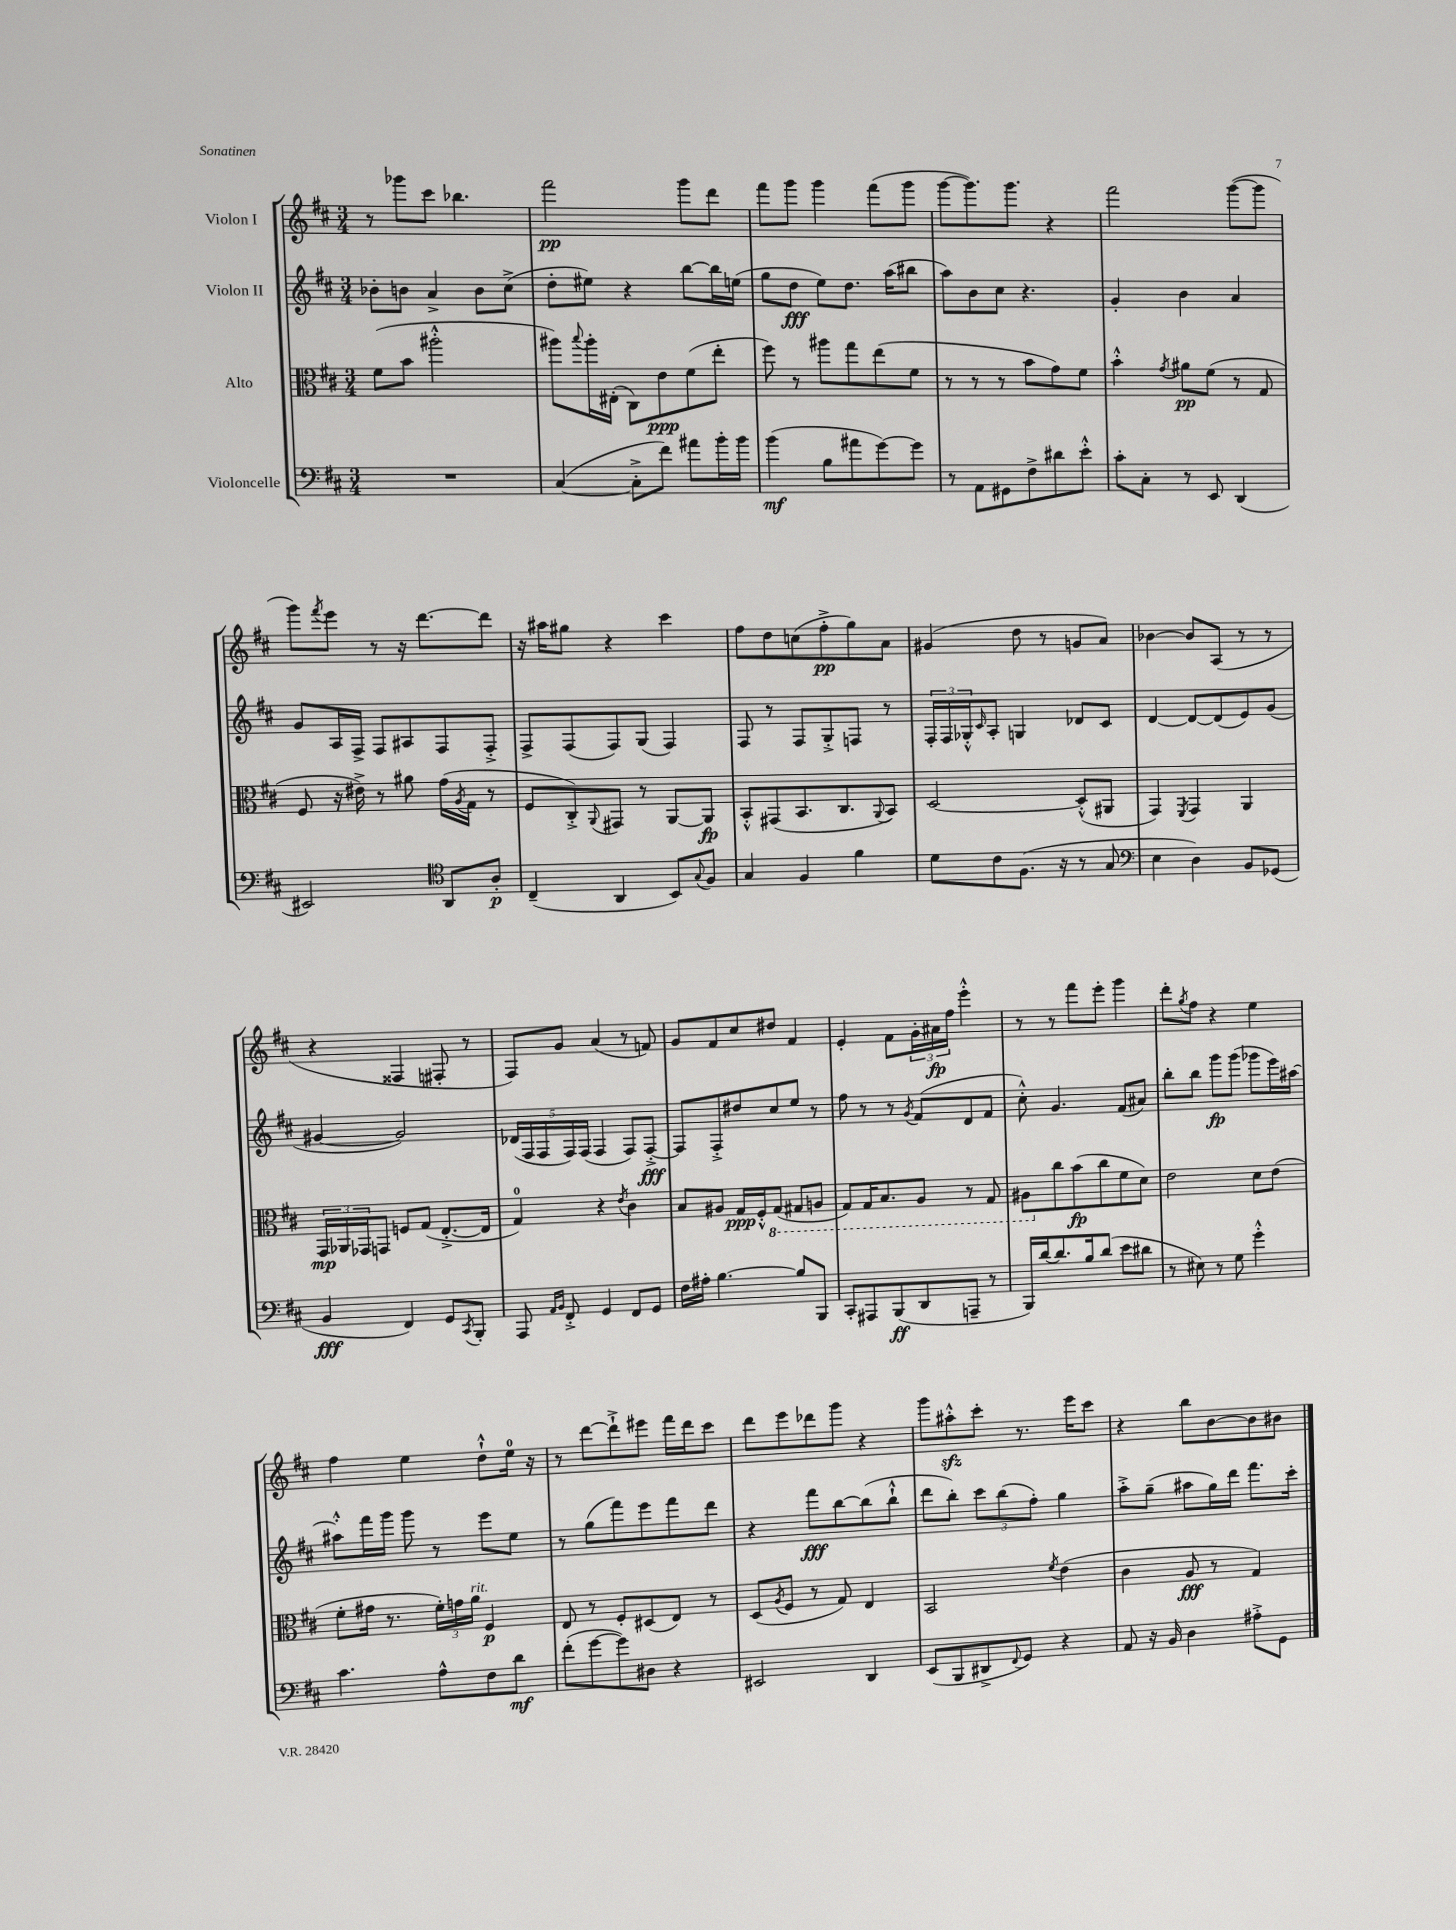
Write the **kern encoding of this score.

**kern	**dynam	**kern	**dynam	**kern	**dynam	**kern	**dynam
*part4	*part4	*part3	*part3	*part2	*part2	*part1	*part1
*staff4	*staff4	*staff3	*staff3	*staff2	*staff2	*staff1	*staff1
*I"Violoncelle	*	*I"Alto	*	*I"Violon II	*	*I"Violon I	*
*clefF4	*	*clefC3	*	*clefG2	*	*clefG2	*
*k[f#c#]	*	*k[f#c#]	*	*k[f#c#]	*	*k[f#c#]	*
*M3/4	*	*M3/4	*	*M3/4	*	*M3/4	*
=79	=79	=79	=79	=79	=79	=79	=79
2.r	.	(8f#\L	.	8b-X'\L	.	8r	.
.	.	8b\J	.	8bn\J	.	8ggg-X\L	.
.	.	2aa#X'^^\	.	4a^/	.	8ccc#\J	.
.	.	.	.	.	.	4.bb-X\	.
.	.	.	.	8b\L	.	.	.
.	.	.	.	(8cc#^\J	.	.	.
=80	=80	=80	=80	=80	=80	=80	=80
([4C#/	.	8aa#X\L)	.	8dd'\L	.	2fff#\	pp
.	.	8qqbb/	.	.	.	.	.
.	.	16aa#'\L	.	8ee#X\J)	.	.	.
.	.	(16E#X'\JJ	.	.	.	.	.
8C#'^\L]	.	8C#\L)	.	4r	.	.	.
8f#\J)	.	8e\	ppp	.	.	.	.
8a#X\L	.	(8f#\	.	[8bb\L	.	8ggg\L	.
16b'\L	.	8ee'\J	.	16bb\L]	.	8ddd\J	.
16b\JJ	.	.	.	(16een\JJ	.	.	.
=81	=81	=81	=81	=81	=81	=81	=81
(4b\	mf	8ff#\)	.	8gg\L	.	8fff#\L	.
.	.	8r	.	8dd\J	fff	8ggg\J	.
8B\L	.	8aa#X\L	.	8ee\L)	.	4ggg\	.
8a#X\	.	8gg\	.	8.dd\J	.	.	.
[8g\)	.	(8ee\	.	.	.	(8fff#\L	.
.	.	.	.	(16aa\KL	.	.	.
8g\J]	.	8f#\J	.	8bb#X\J	.	8ggg\J	.
=82	=82	=82	=82	=82	=82	=82	=82
8r	.	8r	.	8aa\L)	.	[8ggg\L	.
8AA\L	.	8r	.	8b\	.	8.ggg\])	.
8GG#X\	.	8r	.	8cc#\J	.	.	.
.	.	.	.	.	.	8.ggg\J	.
8F#^\	.	8b\L	.	4.r	.	.	.
8d#X\	.	8g\)	.	.	.	4r	.
8e'^^\J	.	8f#\J	.	.	.	.	.
=83	=83	=83	=83	=83	=83	=83	=83
8c#'\L	.	4b'^^\	.	4g'/	.	2fff#\	.
8C#'\J	.	.	.	.	.	.	.
.	.	8qg/	.	.	.	.	.
8r	.	8a#X\L	pp	4b\	.	.	.
8EE/	.	(8f#\J	.	.	.	.	.
(4DD/	.	8r	.	4a/	.	([8ggg\L	.
.	.	8G/	.	.	.	8ggg\J]	.
!!LO:LB:g=z
=84	=84	=84	=84	=84	=84	=84	=84
2EE#X/)	.	8F#/	.	8g/L	.	8ggg\L)	.
.	.	.	.	.	.	8qfff#/	.
.	.	16r	.	16A/L	.	8eee\J	.
.	.	16e#X^\)	.	16F#^/JJ	.	.	.
.	.	8r	.	8F#/L	.	8r	.
.	.	8a#X\	.	8A#X/	.	16r	.
.	.	.	.	.	.	[8.ddd\L	.
*clefC4	*	*	*	*	*	*	*
8AA/L	.	(16g\LL	.	8F#/	.	.	.
.	.	8qA/	.	.	.	.	.
.	.	16G\JJ	.	.	.	.	.
8A'/J	p	8r	.	8F#'^/J	.	8ddd\J]	.
=85	=85	=85	=85	=85	=85	=85	=85
(4C#~/	.	8F#/L	.	8F#^/L	.	16r	.
.	.	.	.	.	.	16aa#X\KL	.
.	.	8C#'^/)	.	(8F#/	.	8gg#X\J	.
.	.	8qqAA/	.	.	.	.	.
4AA/	.	8GG#X/J	.	8F#/)	.	4r	.
.	.	8r	.	(8G/J	.	.	.
8BB/L)	.	[8AA/L	.	4F#/)	.	4ccc#\	.
8qqG/	.	.	.	.	.	.	.
8F#/J	.	8AA/J]	fp	.	.	.	.
=86	=86	=86	=86	=86	=86	=86	=86
4G/	.	8BB'^^/L	.	8F#/	.	8ff#\L	.
.	.	(8GG#X/	.	8r	.	8dd\	.
4F#/	.	8.BB/	.	8F#/L	.	(8ccn\	.
.	.	.	.	8G'^/	.	8ff#'^\	pp
.	.	8.C#/	.	.	.	.	.
4f#\	.	.	.	8Fn/J	.	8gg\)	.
.	.	8qqAA/	.	.	.	.	.
.	.	8BB/J)	.	8r	.	8a\J	.
=87	=87	=87	=87	=87	=87	=87	=87
8d\L	.	[2D/	.	24F#'/LL	.	(4g#X/	.
.	.	.	.	24F#/	.	.	.
.	.	.	.	24G-X'^^/J	.	.	.
.	.	.	.	16qqc#/	.	.	.
8c#\	.	.	.	8A'/J	.	.	.
(8.F#\J	.	.	.	4Gn/	.	8dd\	.
.	.	.	.	.	.	8r	.
16r	.	.	.	.	.	.	.
8r	.	(8D'^^/L]	.	8d-X/L	.	8gn/L	.
8G/	.	8AA#X/J	.	8c#/J	.	8a/J)	.
=88	=88	=88	=88	=88	=88	=88	=88
*clefF4	*	*	*	*	*	*	*
4E\	.	4GG/)	.	[4d/	.	[4b-X\	.
.	.	8qFF#/	.	.	.	.	.
4D\)	.	4GG/	.	8d/L_	.	8b-/L]	.
.	.	.	.	(8d/]	.	(8A/J	.
8BB/L	.	4AA/	.	8e/)	.	8r	.
(8GG-X/J	.	.	.	(8g/J	.	8r	.
!!LO:LB:g=z
=89	=89	=89	=89	=89	=89	=89	=89
4BB/	fff	24GG/LL	mp	[4g#X/	.	4r	.
.	.	24AA-X/	.	.	.	.	.
.	.	24GG-X/J	.	.	.	.	.
.	.	8GGn/J	.	.	.	.	.
4FF#/)	.	8Fn/L	.	2g#/])	.	4F##X/	.
.	.	(8G/J	.	.	.	.	.
8GG/L	.	[8.E'^/L	.	.	.	8F#X'/	.
8qCC#/	.	.	.	.	.	.	.
8BBB'/J	.	.	.	.	.	8r	.
.	.	16E/Jk]	.	.	.	.	.
=90	=90	=90	=90	=90	=90	=90	=90
8AAA/	.	4G/)	.	(20d-X/LL	.	8F#/L)	.
.	.	.	.	20F#/	.	.	.
.	.	.	.	20F#/	.	.	.
16qqAA/LL	.	.	.	.	.	.	.
16qqBB/JJ	.	.	.	.	.	.	.
8FF#'^/	.	.	.	.	.	8g/J	.
.	.	.	.	20F#/)	.	.	.
.	.	.	.	(20F#/JJ	.	.	.
4GG/	.	4r	.	4F#/	.	(4a/	.
.	.	8qe/	.	.	.	.	.
8FF#/L	.	4c#\	.	8F#/L)	.	8r	.
8GG/J	.	.	.	[8F#'^/J	fff	8fn/)	.
=91	=91	=91	=91	=91	=91	=91	=91
16F#\LL	.	8B/L	.	8F#/L]	.	8g/L	.
16A#X'\JJ	.	.	.	.	.	.	.
[4.B\	.	8A#X/J	.	8F#'^/	.	8f#/	.
.	.	16G/LL	ppp	8dd#X/	.	8cc#/	.
.	.	16F#'^^/J	.	.	.	.	.
*	*	*8ba	*	*	*	*	*
.	.	(8GG/J	.	8cc#/	.	8dd#X/J	.
8B/L]	.	8GG#X/L	.	8ee/J	.	4f#/	.
8BBB/J	.	8AAn/J	.	8r	.	.	.
=92	=92	=92	=92	=92	=92	=92	=92
8CC#'/L	.	8GG/L)	.	8ff#\	.	4e'/	.
8AAA#X/	.	16GG/K	.	8r	.	.	.
.	.	8.BB/	.	.	.	.	.
(8BBB/	ff	.	.	8r	.	8f#\L	.
.	.	.	.	8qg/	.	.	.
8DD/	.	8AA/J	.	(8f#/L	.	24g'\L	.
.	.	.	.	.	.	24a#X\	fp
.	.	.	.	.	.	24ff#\JJ	.
8AAAn~/J	.	8r	.	8d/	.	4eee'^^\	.
8r	.	8GG/	.	8f#/J	.	.	.
=93	=93	=93	=93	=93	=93	=93	=93
16BBB/LL)	.	8AA#X\L	.	8cc#'^^\)	.	8r	.
[16d/J	.	.	.	.	.	.	.
*	*	*X8ba	*	*	*	*	*
8.d/]	.	8cc#\	.	4.g/	.	8r	.
.	.	(8b\	fp	.	.	8fff#\L	.
16B/k	.	.	.	.	.	.	.
(8d/J	.	8cc#\	.	.	.	8eee'\J	.
8e\L	.	8f#\	.	(8f#/L	.	4ggg\	.
8d#X\J	.	8d\J)	.	8a#X/J)	.	.	.
=94	=94	=94	=94	=94	=94	=94	=94
8r	.	2e\	.	8bb'\L	.	8ddd'\L	.
.	.	.	.	.	.	8qgg/	.
8E#X\)	.	.	.	8bb\J	.	8ff#\J	.
8r	.	.	.	8ggg\L	fp	4r	.
8G\	.	.	.	(8ggg\J	.	.	.
4g'^^\	.	8d\L	.	8ggg-X\L	.	4ee\	.
.	.	(8e\J	.	16eee\L)	.	.	.
.	.	.	.	[16aa#X\JJ	.	.	.
!!LO:LB:g=z
=95	=95	=95	=95	=95	=95	=95	=95
4.c#\	.	8f#'\L	.	8aa#X'^^\L]	.	4ff#\	.
.	.	16g#X\Jk	.	16fff#\L	.	.	.
.	.	8.r	.	16ggg\JJ	.	.	.
.	.	.	.	8ggg\	.	4ee\	.
8A^^\L	.	24f#'\LL)	.	8r	.	.	.
.	.	24gn\	.	.	.	.	.
!	!	!LO:TX:a:i:t=rit.	!	!	!	!	!
.	.	24a\JJ	.	.	.	.	.
8F#\	.	4F#/	p	8eee\L	.	8dd`^^\L	.
8d\J	mf	.	.	8ee\J	.	16ee\Jk	.
.	.	.	.	.	.	16r	.
=96	=96	=96	=96	=96	=96	=96	=96
(8f#'\L	.	8E/	.	8r	.	8r	.
[8g\	.	8r	.	(8gg\L	.	[8ddd\L	.
8g\])	.	8F#'/L	.	8fff#\)	.	8ddd`^\]	.
8D#X\J	.	(8D#X/	.	8eee\	.	8eee#X\J	.
4r	.	8E/J)	.	8fff#\	.	16fff#\LL	.
.	.	.	.	.	.	16ddd\J	.
.	.	8r	.	8ddd\J	.	8ccc#\J	.
=97	=97	=97	=97	=97	=97	=97	=97
2EE#X/	.	(8D/L	.	4r	.	8ddd\L	.
.	.	8qA/	.	.	.	.	.
.	.	8F#/J	.	.	.	8eee\	.
.	.	8r	.	8fff#\L	fff	8ddd-X\	.
.	.	8G/)	.	[8bb\	.	8ggg\J	.
4DD/	.	4E/	.	(8bb\]	.	4r	.
.	.	.	.	8bb`^^\J	.	.	.
=98	=98	=98	=98	=98	=98	=98	=98
(8EE/L	.	2BB/	.	8ddd\L	.	8ggg\L	.
8BBB/	.	.	.	8bb'\J)	.	8aa#Xzz'^^\	.
8DD#X^/	.	.	.	12ccc#\L	.	8ccc#'\J	.
.	.	.	.	(12bb\	.	.	.
8qqFF#/	.	.	.	.	.	.	.
8GG/J)	.	.	.	.	.	8.r	.
.	.	.	.	12ff#'\J)	.	.	.
.	.	8qf#/	.	.	.	.	.
4r	.	(4e\	.	4gg\	.	.	.
.	.	.	.	.	.	16eee\KL	.
.	.	.	.	.	.	8ccc#\J	.
=99	=99	=99	=99	=99	=99	=99	=99
8AA/	.	4c#\	.	8aa'^\L	.	4r	.
16r	.	.	.	(8gg~\J	.	.	.
16BB/	.	.	.	.	.	.	.
4D\	.	8A/	fff	8aa#X\L	.	8bb\L	.
.	.	8r	.	16gg\L)	.	[8b\	.
.	.	.	.	16ddd\JJ	.	.	.
8A#X'^\L	.	4G/)	.	8.fff#\L	.	8b\]	.
8GG\J	.	.	.	.	.	8b#X\J	.
.	.	.	.	16ccc#'\Jk	.	.	.
==	==	==	==	==	==	==	==
*-	*-	*-	*-	*-	*-	*-	*-
